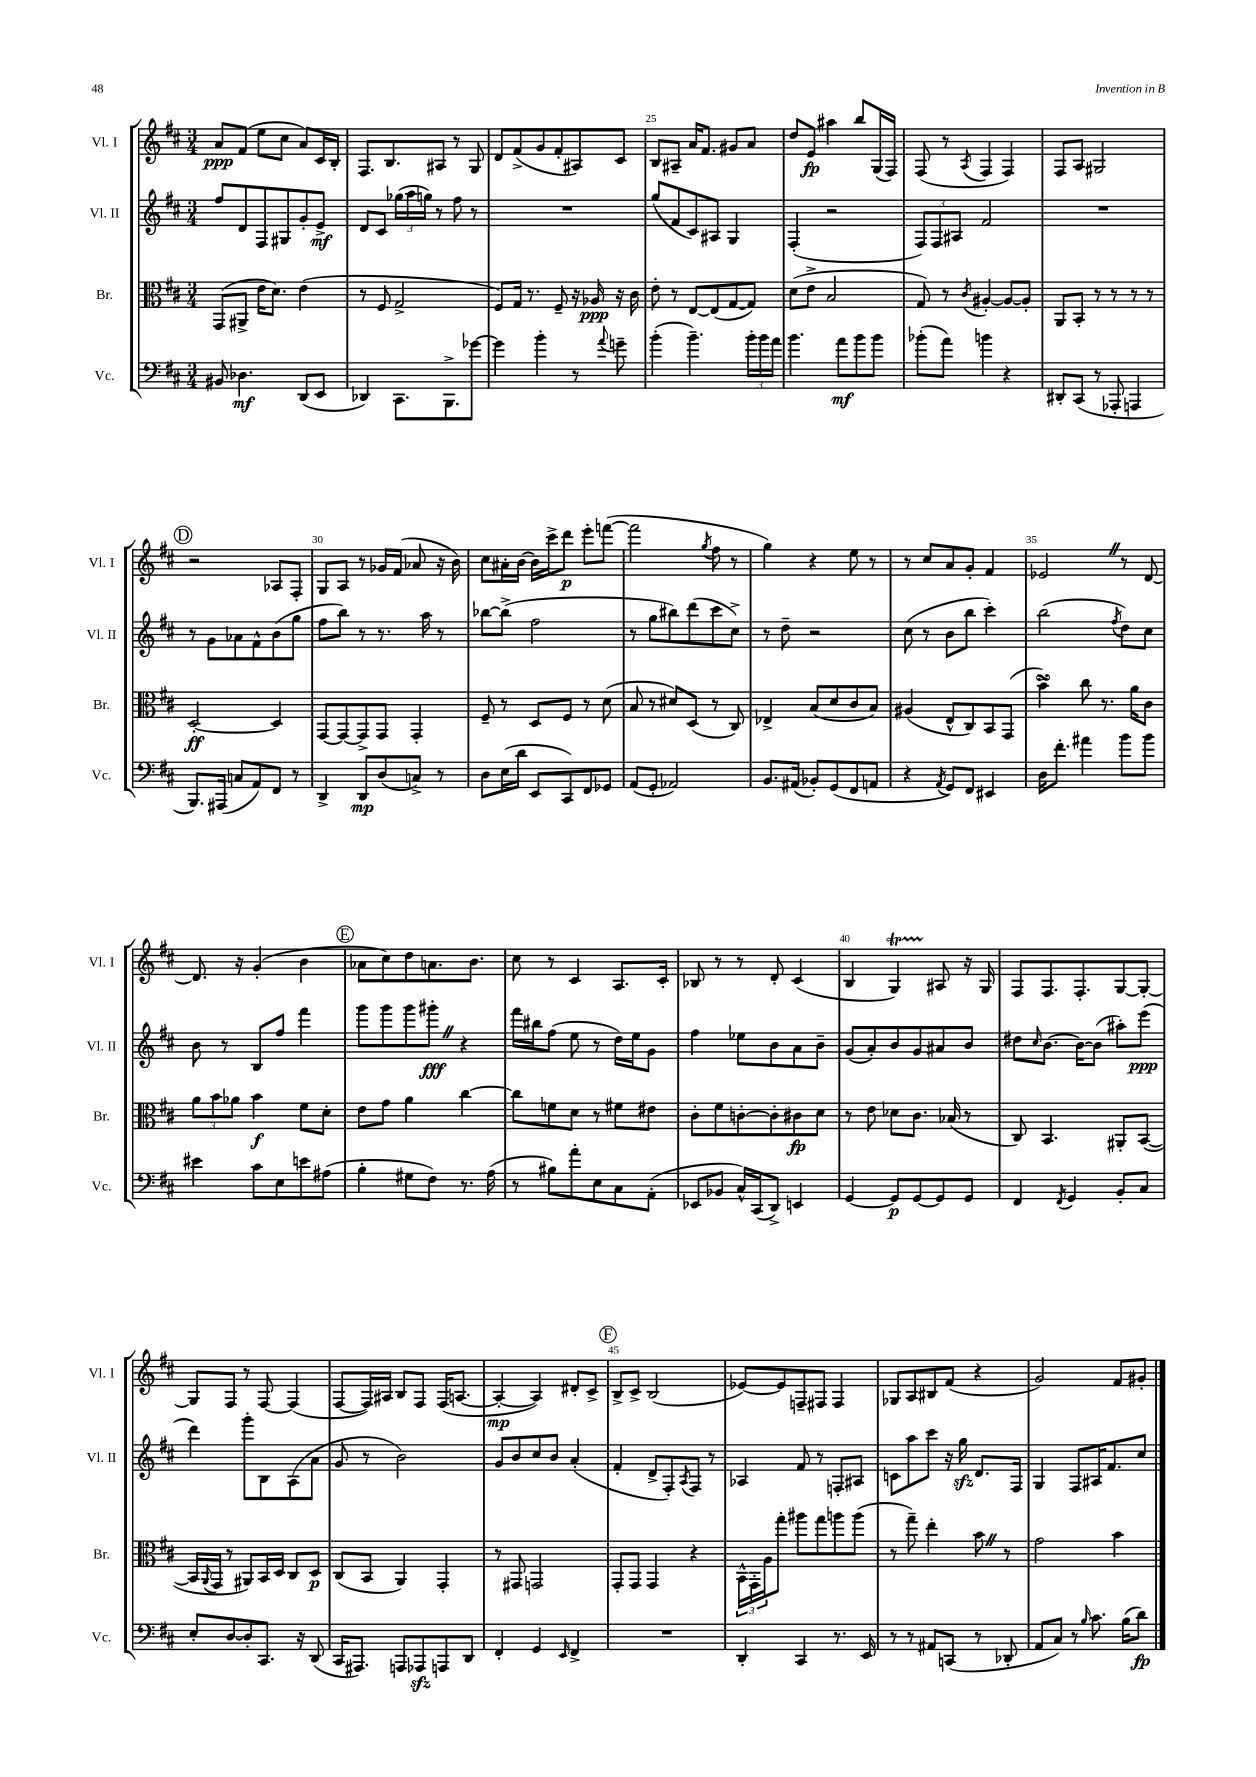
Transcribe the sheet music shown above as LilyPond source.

<<
\new StaffGroup <<
\new Staff = "s0" \with { instrumentName = "Vl. I" shortInstrumentName = "Vl. I" } {
    \clef treble \key d \major \numericTimeSignature \time 3/4
    a'8\ppp fis'8( e''8 cis''8 a'8) cis'16 b16-. |
    fis8. b8. ais8 r8 g8 |
    d'8 fis'8->( g'8 fis'8-. ais8) cis'8 |
    b8 ais8-- a'16 fis'8. gis'8 a'8 |
    d''8 e'8\fp ais''4 b''8 g16( fis16) |
    fis8( r8 \acciaccatura { a8 } fis4 fis4) |
    fis8 a8 gis2 |
    \mark \markup { \circle "D" } r2 aes8 fis8-. |
    g8 a8 r8 ges'16 fis'16( aes'8 r16 b'16) |
    cis''8 ais'16-. b'16~ b'16 cis'''16-> d'''8\p e'''8-. f'''8~( |
    f'''2 \acciaccatura { g''8 } fis''8 r8 |
    g''4) r4 e''8 r8 |
    r8 cis''8 a'8 g'8-. fis'4 |
    ees'2 \once \override BreathingSign.text = \markup { \musicglyph "scripts.caesura.straight" } \breathe r8 d'8~ |
    d'8. r16 g'4-.( b'4 |
    \mark \markup { \circle "E" } aes'8 cis''8) d''8 a'8. b'8. |
    cis''8 r8 cis'4 a8. cis'16-. |
    bes8 r8 r8 d'8-. cis'4( |
    b4 g4\startTrillSpan) ais8\stopTrillSpan r16 g16 |
    fis8 fis8. fis8.-. g8~ g8~-. |
    g8 fis8 r8 fis8~ fis4( |
    fis8~ fis16) ais16 b8 fis8 fis16( a8.~ |
    a4~-.\mp a4) dis'8-. cis'8-> |
    \mark \markup { \circle "F" } b8-> cis'8-> b2( |
    ees'8~) ees'8 f8-- fis8 fis4 |
    ges8 a8 bis8 fis'8( r4 |
    g'2) fis'8 gis'8-. \bar "|." |
}
\new Staff = "s1" \with { instrumentName = "Vl. II" shortInstrumentName = "Vl. II" } {
    \clef treble \key d \major \numericTimeSignature \time 3/4
    fis''8 d'8 fis8 gis8 g'8-. e'8->\mf |
    d'8 cis'8 \tuplet 3/2 { ges''16( a''16 g''16) } r8 fis''8 r8 |
    R2. |
    g''8( fis'8 cis'8) ais8 g4 |
    fis4-.( r2 |
    \tuplet 3/2 { fis8) fis8 ais8 } fis'2 |
    R2. |
    \mark \markup { \circle "D" } r8 g'8 aes'8 fis'8-^ b'8( g''8 |
    fis''8 b''8) r8 r8. a''16 r8 |
    bes''8~ bes''8->( fis''2 |
    r8 g''8 bis''8) d'''8( cis'''8 cis''8->) |
    r8 d''8-- r2 |
    cis''8( r8 b'8 b''8 cis'''4-.) |
    b''2( \acciaccatura { fis''8 } d''8) cis''8 |
    b'8 r8 b8 fis''8 fis'''4 |
    \mark \markup { \circle "E" } g'''8 g'''8 g'''8 gis'''8-.\fff \once \override BreathingSign.text = \markup { \musicglyph "scripts.caesura.straight" } \breathe r4 |
    fis'''16 bis''16 fis''8( e''8 r8 d''16) e''16 g'8 |
    fis''4 ees''8 b'8 a'8 b'8-- |
    g'8( a'8-.) b'8 g'8 ais'8 b'8 |
    dis''8 \grace { cis''16 } b'8.~ b'16~ b'8( ais''8-.) e'''8\ppp( |
    d'''4) g'''8-. b8 a8( a'8 |
    g'8 r8 b'2) |
    g'8 b'8 cis''8 b'8 a'4-.( |
    \mark \markup { \circle "F" } fis'4-. d'8-> fis8-.) \acciaccatura { a8 } fis8 r8 |
    aes4 fis'8 r8 f8-. ais8 |
    c'8 a''8 cis'''8 r16 g''16\sfz d'8. fis16 |
    g4 fis8 ais16 fis'8. cis''8 \bar "|." |
}
\new Staff = "s2" \with { instrumentName = "Br." shortInstrumentName = "Br." } {
    \clef alto \key d \major \numericTimeSignature \time 3/4
    g,8( ais,8-> e'16 d'8.) e'4( |
    r8 fis8 g2-> |
    fis8) g16 r8. fis8-- r16 aes16\ppp r16 cis'16 |
    e'8-. r8 e8~ e8( g8~ g8) |
    d'8( e'8-> b2 |
    g8) r8 \acciaccatura { cis'8 } ais4~-. ais8~ ais8-. |
    a,8 b,8-. r8 r8 r8 r8 |
    \mark \markup { \circle "D" } d2~-.\ff d4 |
    g,8~ g,8~ g,8-> g,8 g,4-. |
    fis8-- r8 d8 fis8 r8 d'8( |
    b8 r8 dis'8) d8( r8 cis8) |
    ees4-> b8( d'8 cis'8 b8) |
    ais4( e8-^ cis8) b,8 g,8( |
    b'4->\turn) cis''8 r8. a'16 cis'8 |
    \tuplet 3/2 { a'8 b'8 aes'8 } b'4\f fis'8 d'8-. |
    \mark \markup { \circle "E" } e'8 g'8 a'4 cis''4~ |
    cis''8 f'8 d'8 r8 fis'8 eis'8 |
    cis'8-. fis'8 c'8~-. c'8-. cis'8\fp d'8 |
    r8 e'8 des'8 cis'8. bes16( r8 |
    cis8) b,4. ais,8-. b,8~( |
    b,16 \appoggiatura { a,8 } g,16 r8 ais,8) b,16 d16 cis8 d8\p |
    cis8( b,8 a,4) g,4-. |
    r8 gis,8 g,2 |
    \mark \markup { \circle "F" } g,8-. g,8 g,4 r4 |
    \tuplet 3/2 { b,16-^ g,16-. a16 } g''8-. ais''8 g''8 a''8 a''8( |
    r8 g''8--) e''4-. b'8 \once \override BreathingSign.text = \markup { \musicglyph "scripts.caesura.straight" } \breathe r8 |
    g'2 b'4 \bar "|." |
}
\new Staff = "s3" \with { instrumentName = "Vc." shortInstrumentName = "Vc." } {
    \clef bass \key d \major \numericTimeSignature \time 3/4
    bis,8 des4.\mf d,8( e,8 |
    des,4) cis,8. b,,8.-> ges'8~ |
    ges'4 b'4-. r8 \appoggiatura { a'8 } g'8-- |
    b'4-.( b'4.--) \tuplet 3/2 { b'16-. b'16 a'16 } |
    b'4. a'8\mf b'8 b'8 |
    bes'8-.( a'8) b'4 r4 |
    dis,8-. cis,8( r8 aes,,8-. a,,4 |
    \mark \markup { \circle "D" } b,,8.) ais,,16( c8 a,8) fis,8 r8 |
    d,4-> d,8\mp d8( c8->) r8 |
    d8 e16( d'16 e,8 cis,8) fis,8 ges,8 |
    a,8( g,8-. aes,2) |
    b,8. ais,16( bes,8-.) g,8( fis,8 a,8 |
    r4 \acciaccatura { a,8 } g,8) fis,8 eis,4 |
    d16 fis'8.-. ais'4 b'8 b'8 |
    eis'4 cis'8 e8 e'8 ais8( |
    \mark \markup { \circle "E" } b4-. gis8 fis8) r8. a16( |
    r8 bis8) a'8-. e8 cis8 a,8-.( |
    ees,8 bes,8 cis16-^) cis,16( d,8->) e,4 |
    g,4~ g,8\p g,8~ g,8 g,8 |
    fis,4 \acciaccatura { fis,8 } g,4 b,8-. cis8 |
    e8-. d8~ d8-. cis,8. r16 d,8( |
    cis,16 ais,,8.) a,,8 aes,,8\sfz a,,8 d,8 |
    fis,4-. g,4 \grace { e,16 } fis,4-> |
    \mark \markup { \circle "F" } R2. |
    d,4-. cis,4 r8. e,16 |
    r8 r8 ais,8 c,8( r8 des,8-. |
    a,8 cis8) r8 \grace { b16 } cis'8. b16( d'8\fp) \bar "|." |
}
>>
>>
\layout { \context { \Score currentBarNumber = #22 \override BarNumber.break-visibility = ##(#f #t #t) barNumberVisibility = #(every-nth-bar-number-visible 5) } }
